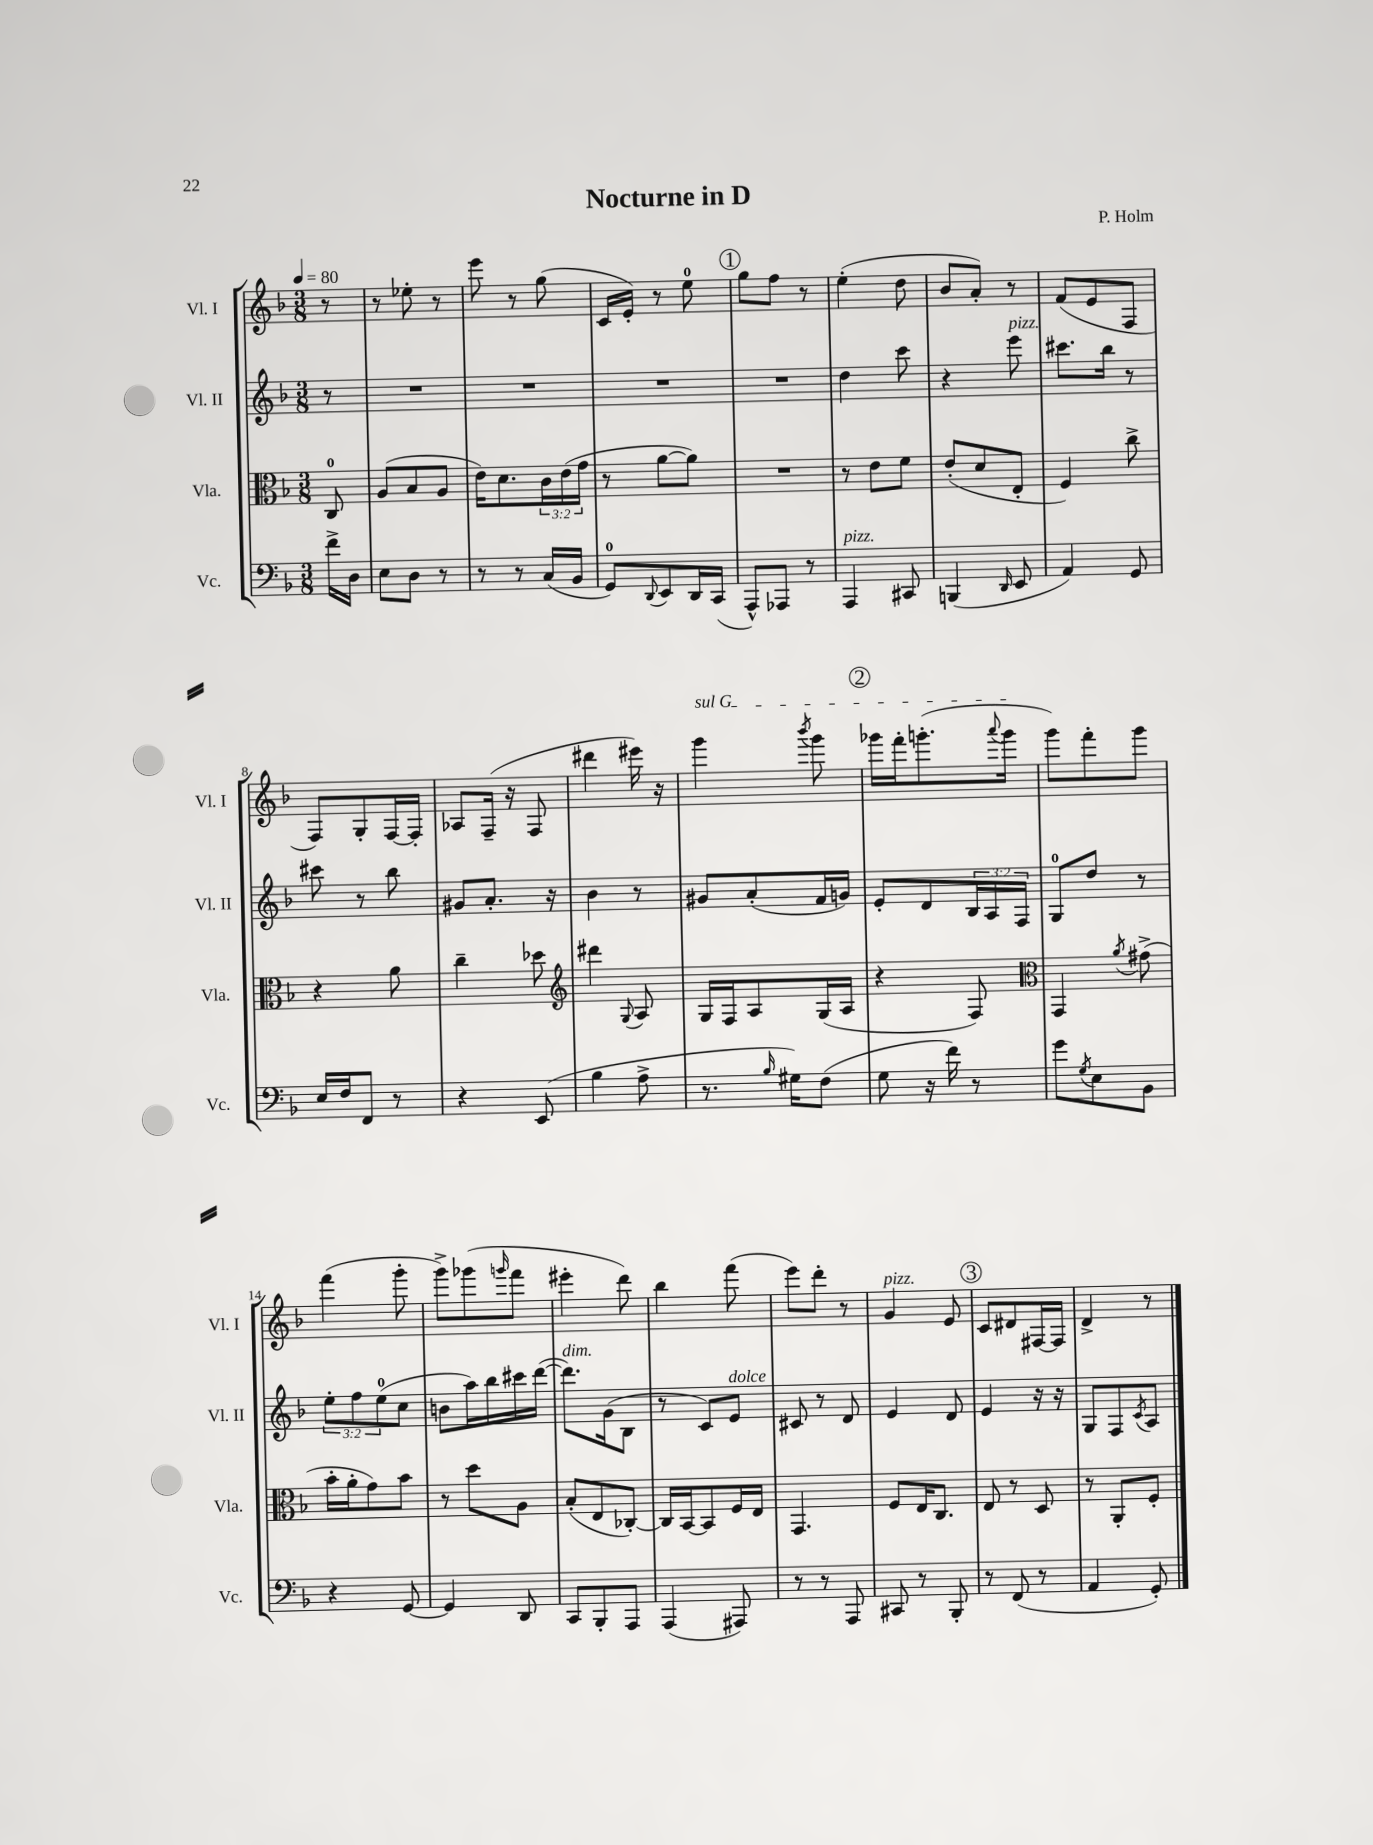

**kern	**kern	**kern	**kern
*staff4	*staff3	*staff2	*staff1
*clefF4	*clefC3	*clefG2	*clefG2
*k[b-]	*k[b-]	*k[b-]	*k[b-]
*M3/8	*M3/8	*M3/8	*M3/8
*MM80	*MM80	*MM80	*MM80
16f^	8C	8r	8r
16D	.	.	.
=	=	=	=
8E	(8A	4.r	8r
8D	8B-	.	8ee-'
8r	8A	.	8r
=	=	=	=
8r	16e)	4.r	8eee
.	8.d	.	.
8r	.	.	8r
(16C	24c	.	(8gg
.	(24e	.	.
16BB-	.	.	.
.	24g	.	.
=	=	=	=
8GG)	8r	4.r	16c
.	.	.	16e')
8qqDD	.	.	.
8EE	[8a	.	8r
16DD	8a])	.	8ee
(16CC	.	.	.
=	=	=	=
8AAA^^)	4.r	4.r	8gg
8AAA-	.	.	8ff
8r	.	.	8r
=	=	=	=
4AAA	8r	4dd	(4ee'
.	8e	.	.
8CC#	8f	8ccc	8dd
=	=	=	=
(4BBB	(8e'	4r	8b-
.	8d	.	8a')
16qqDD	.	.	.
8EE	8E'	8eee	8r
=	=	=	=
4AA)	4F)	8.ccc#	(8f
.	.	.	8e
.	.	16bb-	.
8GG	8cc^	8r	8F
=	=	=	=
16E	4r	8ccc#	8F)
16F	.	.	.
8FF	.	8r	8G'
8r	8a	8bb-	[16F
.	.	.	16F']
=	=	=	=
4r	4cc~	8g#	8A-
.	.	8.a'	(16F~
.	.	.	16r
(8EE	8dd-	.	8F
.	.	16r	.
=	=	=	=
*	*clefG2	*	*
4B-	4ddd#	4b-	4ddd#
.	8qqG	.	.
8A^	8A	8r	16eee#)
.	.	.	16r
=	=	=	=
8.r	16G	8g#	4ggg
.	16F	.	.
.	8A	(8a'	.
16qqB-	.	.	.
16G#)	.	.	.
.	.	.	8qbbb-
(8F	(16G	16f	8ggg
.	16A	16g)	.
=	=	=	=
8G	4r	8e'	16ggg-
.	.	.	16fff'
16r	.	8d	(8.ggg'
16f)	.	.	.
8r	8F)	24B-	.
.	.	24A	.
.	.	.	8qqaaa
.	.	.	16ggg
.	.	24F	.
=	=	=	=
*	*clefC3	*	*
8g	4GG	8G	8ggg)
8qG	.	.	.
8E	.	8dd	8fff'
.	8qa	.	.
8BB-	(8g#^	8r	8ggg
=	=	=	=
4r	16b-'	12ee'	(4fff
.	16a'	.	.
.	.	12ff	.
.	8g)	.	.
.	.	(12ee	.
[8GG	8b-	8cc	8ggg'
=	=	=	=
4GG]	8r	8b	8ggg^)
.	8dd	16aa)	(8ggg-
.	.	16bb-	.
.	.	.	16qqggg
8DD	8A	16ccc#	8fff
.	.	([16ddd	.
=	=	=	=
8CC	(8B-'	8.ddd])	4eee#'
8BBB-'	8E	.	.
.	.	(16g	.
8AAA	[8C-')	8B-	8ddd)
=	=	=	=
(4AAA	16C-]	8r	4bb-
.	[16BB-	.	.
.	8BB-]	8c)	.
8AAA#)	16F	8e	(8fff
.	16E	.	.
=	=	=	=
8r	4.GG	8c#	8eee)
8r	.	8r	8ddd'
8AAA	.	8d	8r
=	=	=	=
8CC#	8F	4e	4g
8r	16E	.	.
.	8.C	.	.
8BBB-'	.	8d	8e
=	=	=	=
8r	8E	4e	8c
(8FF	8r	.	8d#
8r	8D	16r	[16F#
.	.	16r	16F#]
=	=	=	=
4AA	8r	8G	4d^
.	8AA'	8F	.
.	.	8qc	.
8GG')	8F'	8A	8r
==	==	==	==
*-	*-	*-	*-
